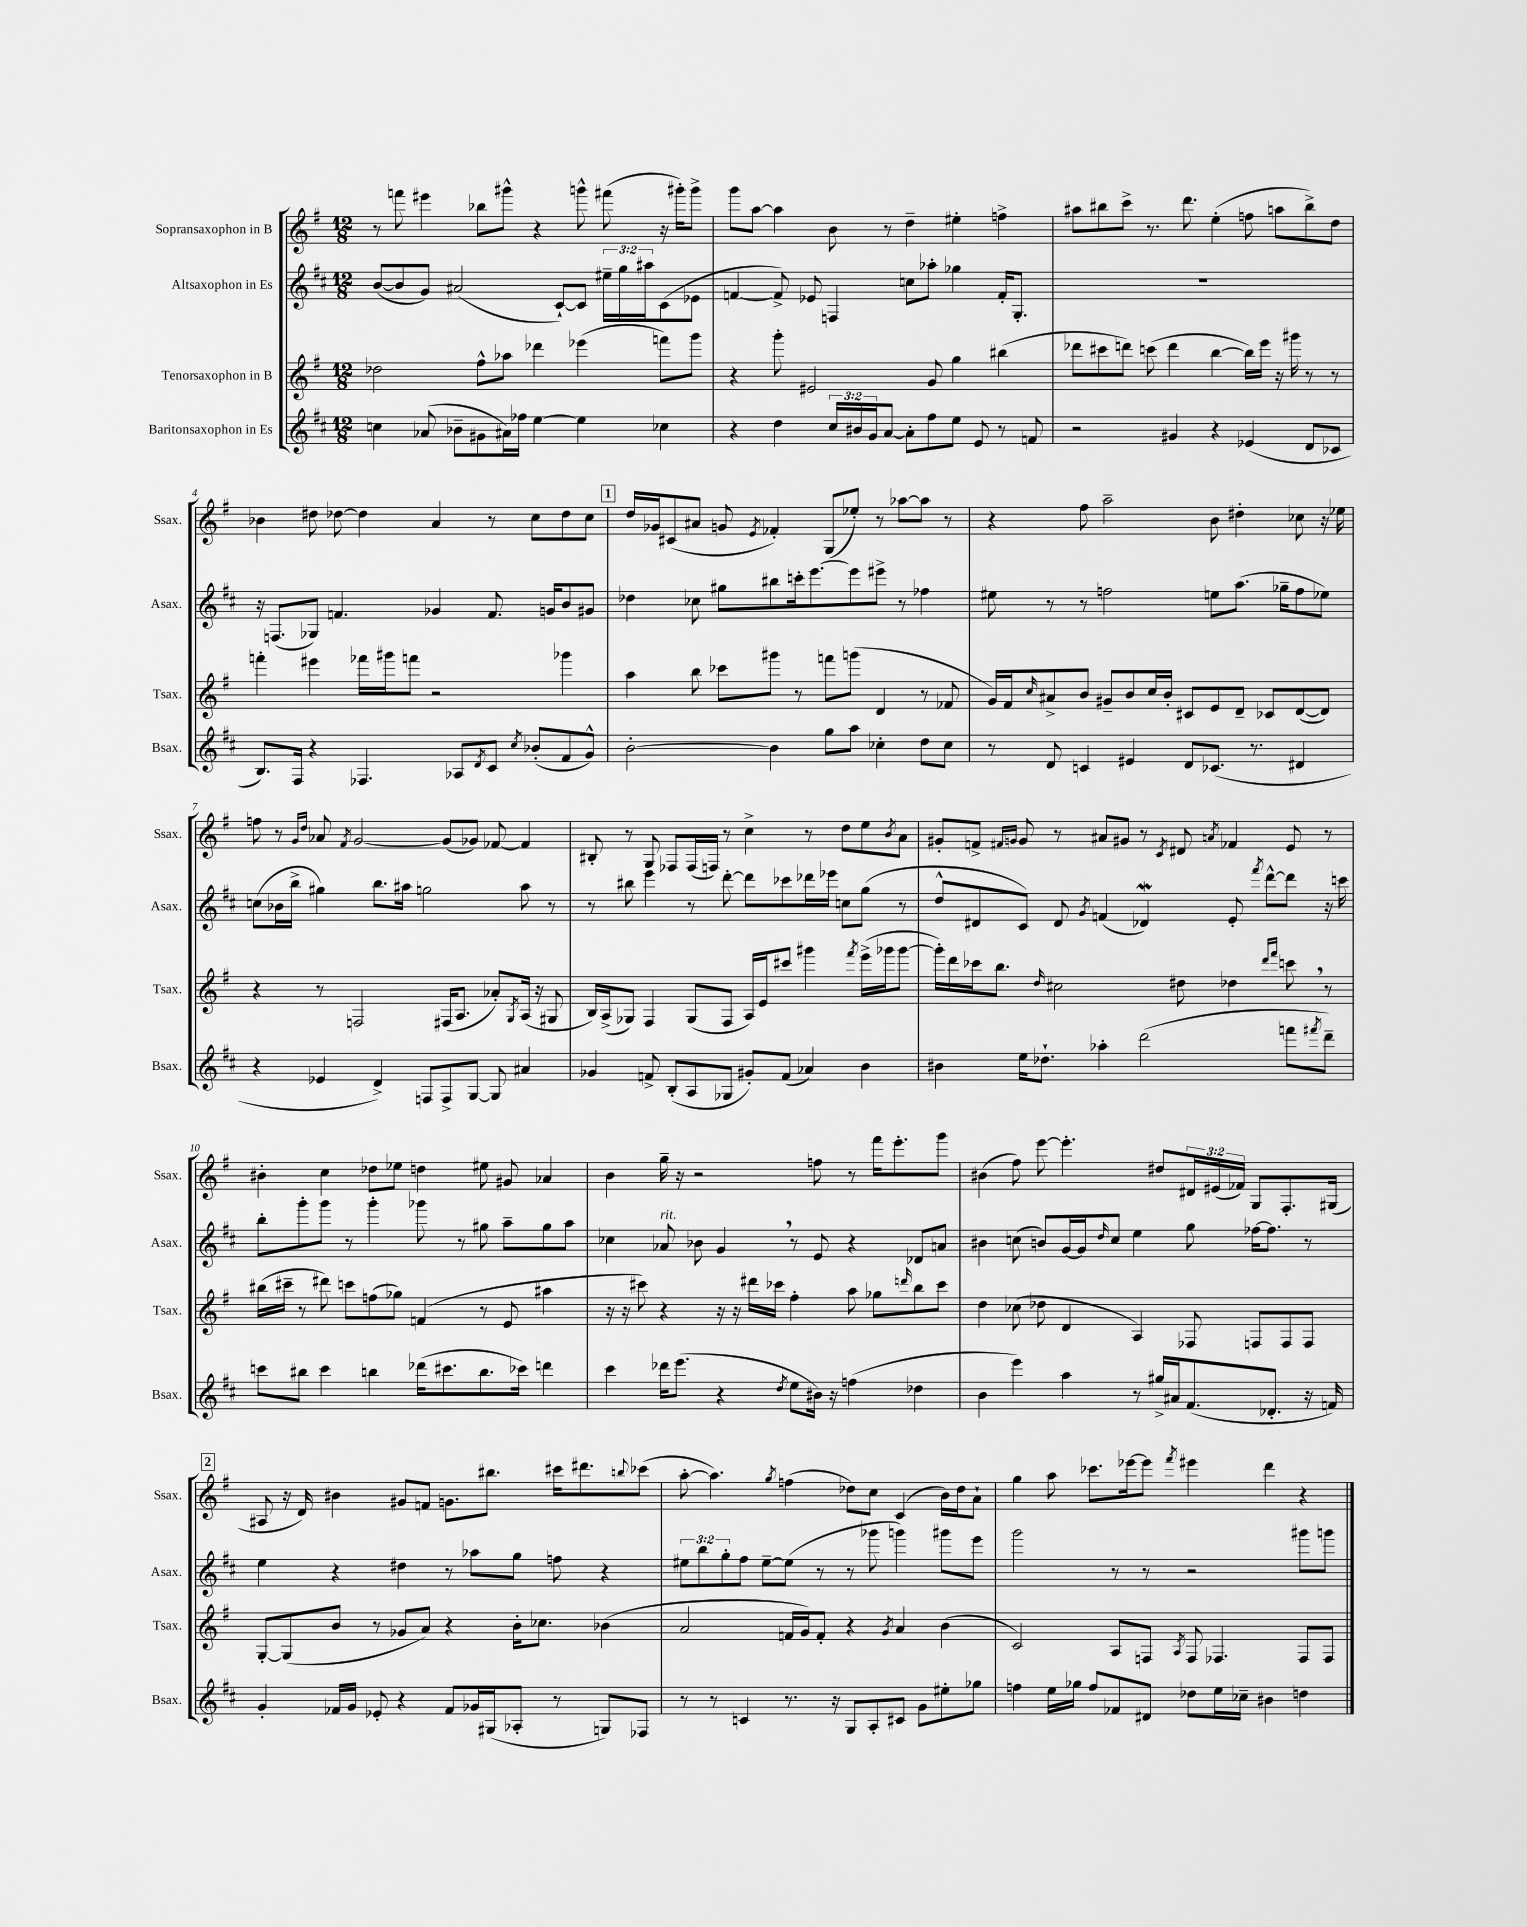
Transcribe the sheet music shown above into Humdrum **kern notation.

**kern	**kern	**kern	**kern
*staff4	*staff3	*staff2	*staff1
*clefG2	*clefG2	*clefG2	*clefG2
*k[f#c#]	*k[f#]	*k[f#c#]	*k[f#]
*M12/8	*M12/8	*M12/8	*M12/8
4cc	2dd-	([8b	8r
.	.	8b]	8fff
(8a-	.	8g)	4eee#
8b-~	.	(2a#	.
8g#	8ff#^^	.	8bb-
16a#)	8aa-	.	8ggg#^^
16ff-	.	.	.
[4ee	4ddd-	.	4r
.	.	[8c#`)	.
4ee]	(4eee-	8c#]	8ggg^^
.	.	24ee#~	(8fff#
.	.	24gg	.
.	.	24aa#	.
4cc-	8fff)	(8c#	16r
.	.	.	16ggg#')
.	8ggg	8e-	8ggg#^
=	=	=	=
4r	4r	[4f	8ggg
.	.	.	[8aa
4dd	8ggg'	8f^])	4aa]
.	2e#	8e-	.
24cc#	.	4F	8b
24b#	.	.	.
24g	.	.	.
[8a	.	.	8r
8a']	.	8cc	4dd~
8ff#	8g	8aa-'	.
8ee	4gg	4gg-	4ee#'
8e	.	.	.
8r	(4bb#	16f'	4ff^
.	.	8.G'	.
8f	.	.	.
=	=	=	=
2r	8ddd-	1.r	8aa#
.	8ccc#	.	8bb#
.	8ddd)	.	8ccc^
.	(8ccc	.	8.r
4g#	4ddd	.	.
.	.	.	8.ddd
4r	[4bb	.	(4ee'
(4e-	16bb])	.	8ff
.	16eee	.	.
.	16r	.	8aa
.	16ggg#	.	.
8d	8r	.	8bb#^)
8c-	8r	.	8dd
=	=	=	=
8.B)	4fff'	16r	4b-
.	.	(8.F	.
16F#	.	.	.
4r	4eee#	8G-)	8dd#
.	.	4.f	[8dd-
4.F-	16fff-	.	4dd-]
.	16ggg#	.	.
.	8fff	.	.
.	2r	4g-	4a
8A-	.	.	.
8qd	.	.	.
8c#	.	8.f	8r
8qcc#	.	.	.
(8b-'	.	.	8cc
.	.	16g	.
8f#	4ggg-	8b	8dd-
8g^^)	.	8g#	8cc
=	=	=	=
[2b'	4aa	4dd-	16dd
.	.	.	16g-
.	.	.	(8c#
.	8bb	8cc-	8a#
.	8ccc-	8gg#	8g
.	.	.	8qe
4b]	8ggg#	8bb#	4f-')
.	8r	16ccc'	.
.	.	[8.eee	.
8gg	8fff	.	(8G
8aa	(8ggg	8eee]	8ee-')
4cc-'	4d	8eee#^	8r
.	.	8r	[8aa-
8dd	8r	4ff-	8aa-]
8cc-	8f-	.	8r
=	=	=	=
8r	16g)	8ee#	4r
.	16f#	.	.
.	16qqcc	.	.
8d	8a#^	8r	.
4c	8b	8r	8ff#
.	8g#~	2ff	2aa~
4e#	8b	.	.
.	16cc	.	.
.	16b'	.	.
8d	8c#	.	.
(8.c-	8e	8ee	8b
.	8d~	(8.aa	4dd#'
8.r	.	.	.
.	8c-	.	.
.	.	16gg-~	.
4d#	([8d	8ff	8cc-
.	8d])	8ee-)	16r
.	.	.	16ee-
=	=	=	=
4r	4r	(8cc	8ff
.	.	16b-	8r
.	.	16bb^	.
.	.	.	16qqg
.	.	.	16qqdd
4e-	8r	4gg#)	8a-
.	.	.	8qf#
.	2F	.	[2g
4d^)	.	8.bb	.
.	.	16aa#	.
8F	.	2gg	.
8F^	(16F#	.	(8g]
.	8.A	.	.
[8G	.	.	8g-)
8G]	8a-')	.	[8f-
.	8qG	.	.
4a#	(16A	8aa#	4f-]
.	16r	.	.
.	8G#	8r	.
=	=	=	=
4g-	16B)	8r	8B#'
.	(16A^	.	.
.	8G-)	8bb#	8r
8f^	4F#	4eee	8G
(8B'	.	.	8F-
8A	(8G-	8r	(16F-
.	.	.	16F)
8G-	8F#	[8ddd'	8r
8g#')	16A)	8ddd]	4cc^
.	16e	.	.
(8f	8ccc#	8ccc-	.
4a-)	4ggg#	16ddd-	8r
.	.	16eee-	.
.	.	8cc	8dd
.	8qfff#	.	.
4b	(16eee^	(8gg	8ee
.	16ggg-	.	.
.	.	.	8qb
.	[8ggg-	8r	8a
=	=	=	=
4b#	16ggg-'])	8dd^^	8g#'
.	16ddd	.	.
.	16ccc-	8d#	8f^
.	8.bb	.	.
.	.	.	16qqf#
.	.	.	16qqg
16ee	.	8c#)	8g
8.dd-`	.	.	.
.	16qqdd	.	.
.	2cc#	8d#	8r
.	.	8qg	.
4aa-'	.	(4f	8a#
.	.	.	8g#
(2ddd	.	4d-)	8r
.	.	.	8qc
.	8dd#	.	8d#
.	.	.	8qa
.	4dd-	8e'	4f-
.	.	8qfff#	.
.	.	[8ddd^^	.
.	16qqddd	.	.
.	16qqfff#	.	.
8fff	8ccc	8ddd]	8e
8qfff#	.	.	.
8ddd~)	8r	16r	8r
.	.	16ccc	.
=	=	=	=
8ccc	(16bb#	8bb'	4b#'
.	16ccc#~	.	.
8bb#	8r	8ggg'	.
4ccc	8ddd#)	8ggg	4cc
.	8ccc	8r	.
4bb	(8ff	4ggg'	8dd-
.	8gg-)	.	8ee-
(16ddd-	(4f	8ggg-	4dd
8.ccc#	.	.	.
.	.	8r	.
8.bb	8r	8gg#	8ee#
.	8e	8aa~	8g#
16ccc-)	.	.	.
4ddd	4aa#	8gg#	4a-
.	.	8aa	.
=	=	=	=
4ccc#	16r	4cc-	4b
.	16r	.	.
.	8ccc#)	.	.
16ddd-	4r	8a-	16gg~
(8.eee	.	.	16r
.	.	8b-	2r
4r	16r	4g	.
.	16r	.	.
.	16ddd#	.	.
.	16ccc-	.	.
8qdd	.	.	.
8ee	4ff#'	8r	.
16b#)	.	8e	8ff
16r	.	.	.
(4ff	8aa	4r	8r
.	8gg-	.	16fff#
.	.	.	8.eee'
.	16qqddd	.	.
4dd-	8bb	8d-	.
.	8ccc-	8a	8ggg
=	=	=	=
4b	4dd	4b#	(4b#
4eee)	(8cc-	(8cc	8ff#)
.	8dd-	8b)	[8eee
4aa	4d	[16g	4.eee']
.	.	16g]	.
.	.	16qqdd	.
.	.	8cc	.
8r	4A)	4ee	.
16gg#^	.	.	8dd#
16a#	.	.	.
(8.f#	8F-	8gg	24d#
.	.	.	(24e#
.	.	.	24f-)
.	8F	[16ff-	8G
8.d-'	.	8.ff-]	.
.	8F	.	8.F#'
16r	8F	8r	.
16f)	.	.	(16G#
=	=	=	=
4g'	[8G'	4ee	8A#
.	(8G]	.	16r
.	.	.	16d)
16f-	8b	4r	4b#
16g	.	.	.
8e-'	8r	.	.
4r	8g-	4dd#	8g#
.	8a)	.	8f
8f-	4r	8r	8.g
16g-	.	8aa-	.
(16G#	.	.	8.bb#
8A-'	16b'	8gg	.
.	8.cc-	.	.
8r	.	8ff	16ccc#
.	.	.	8.ddd#
8G)	(4b-	4r	.
.	.	.	8qqbb
8F-	.	.	(8ccc-
=	=	=	=
8r	2a	12ee#	[8aa'
.	.	12bb	.
8r	.	.	4.aa])
.	.	12gg'	.
4c	.	8ff#	.
.	.	[8ee#~	.
.	.	.	8qgg
8.r	16f	(8ee#]	(4ff
.	16g)	.	.
.	8f'	8r	.
16r	.	.	.
8G	4r	8r	8dd-)
8A'	.	8ggg-	8cc
.	8qg	.	.
8c#	4a	4ggg)	(4c
8g	.	.	.
8ee#'	(4b	8ggg#	16b)
.	.	.	16dd-
8gg-	.	8eee	8a`
=	=	=	=
4ff	2c)	2ggg	4gg
16ee	.	.	8aa
16gg-	.	.	.
8ff	.	.	8.ccc-
8f-	8A	8r	.
.	.	.	[16eee-
8d#	8F	8r	8eee-]
.	8qA	.	8qfff#
8dd-	8F	2r	4eee#
16ee	4.F-	.	.
16cc-~	.	.	.
4b#	.	.	4ddd
4dd	8F-	8ggg#	4r
.	8F-	8ggg	.
==	==	==	==
*-	*-	*-	*-
